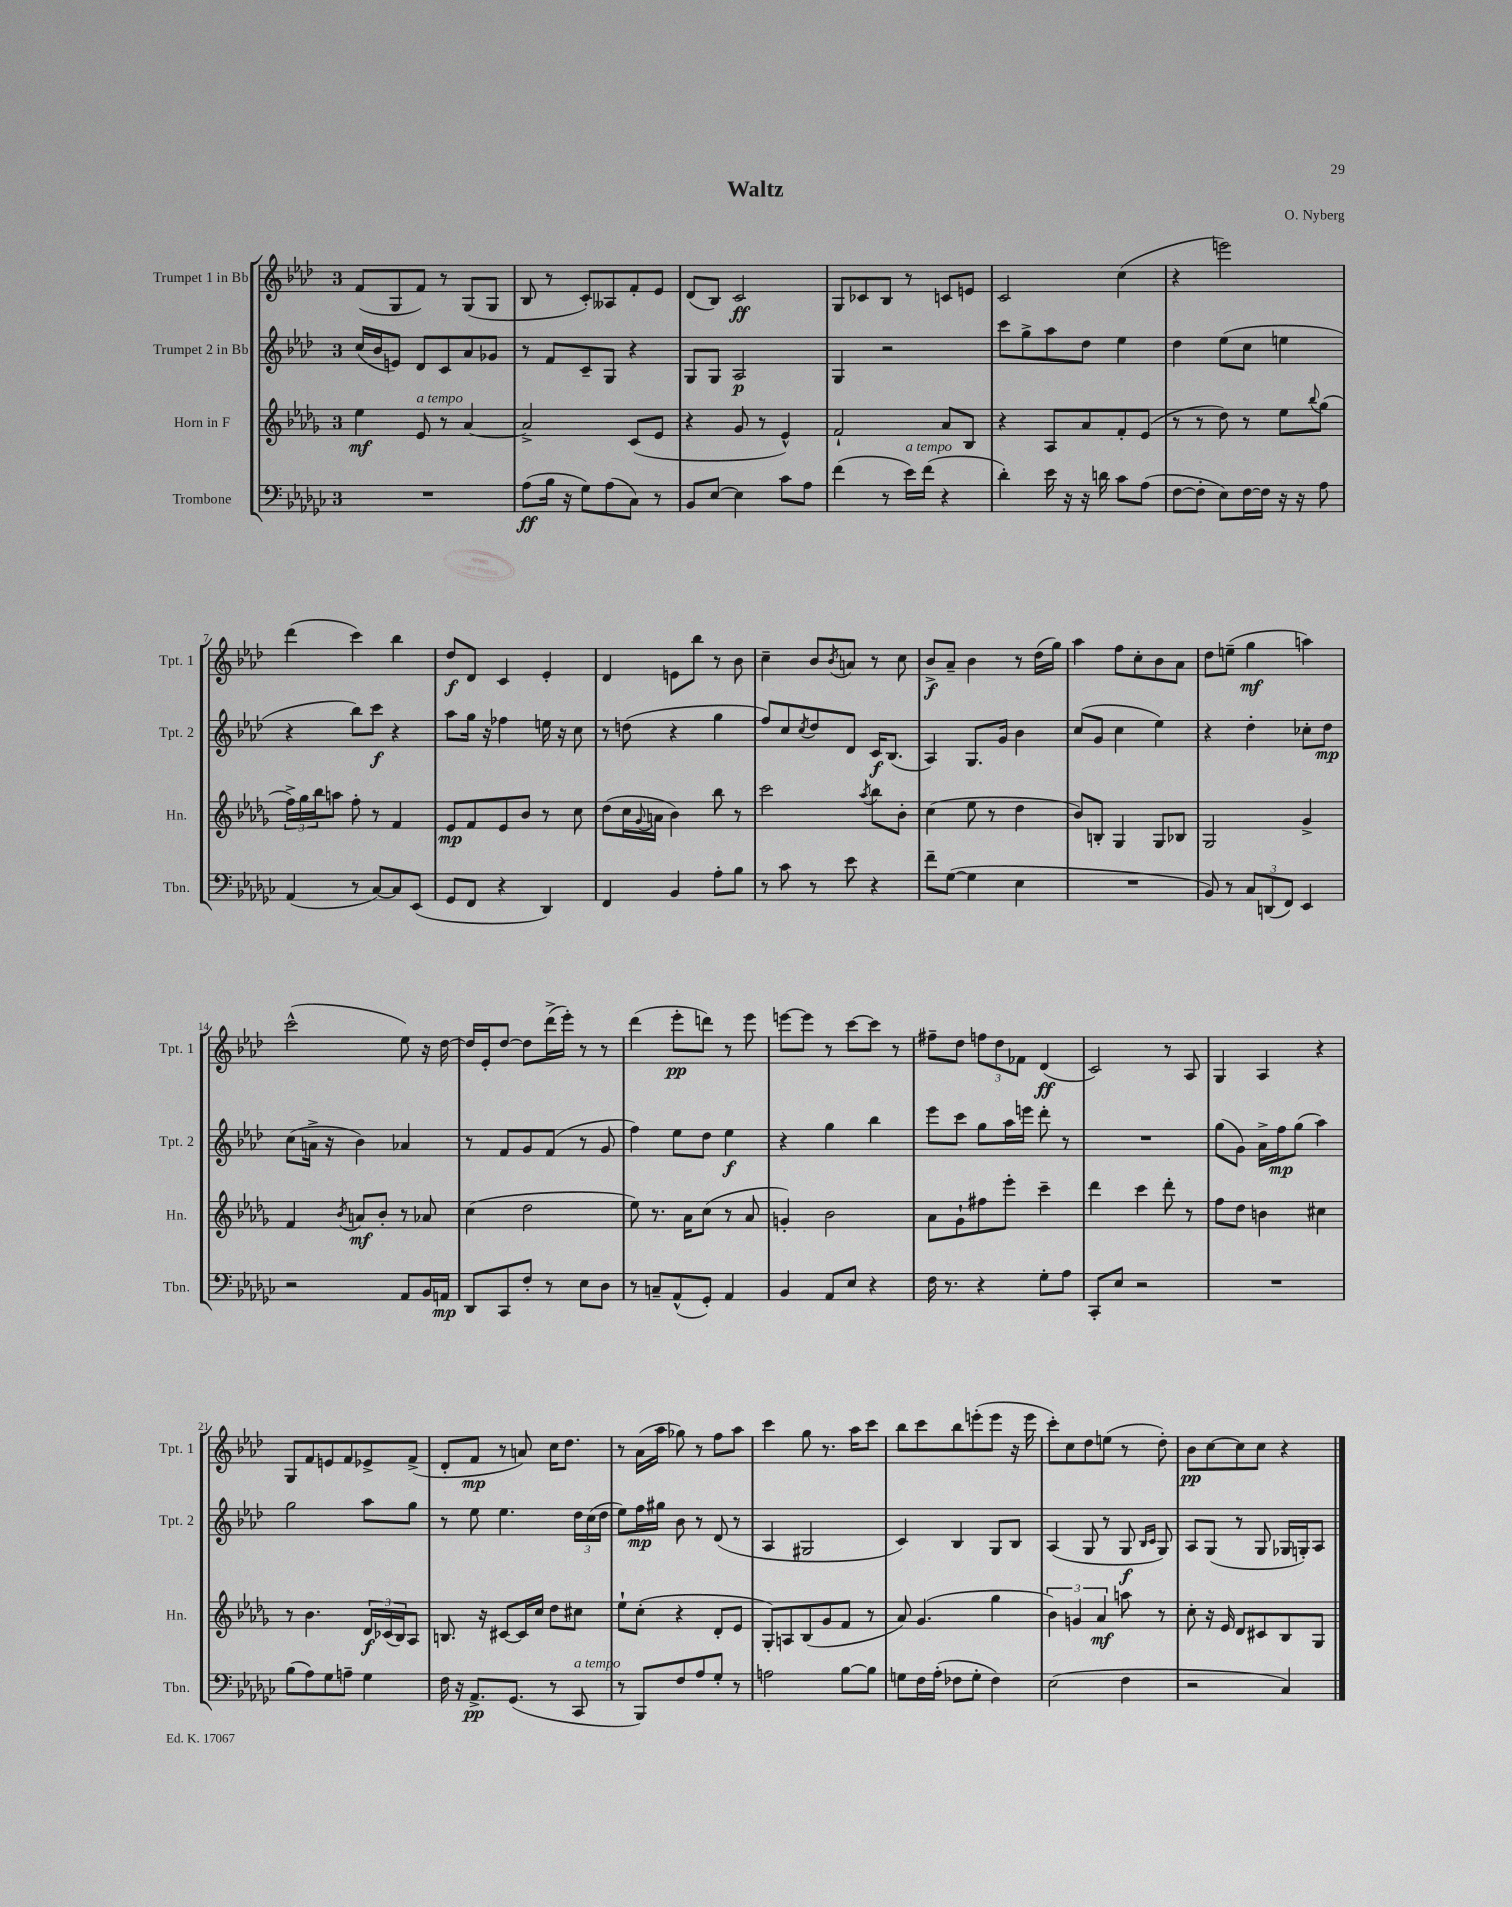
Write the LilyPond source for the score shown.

\header { title = "Waltz" composer = "O. Nyberg" }
<<
\new StaffGroup <<
\new Staff = "s0" \with { instrumentName = "Trumpet 1 in Bb" shortInstrumentName = "Tpt. 1" } {
    \clef treble \key aes \major \once \override Staff.TimeSignature.style = #'single-digit \time 3/4
    f'8( g8 f'8) r8 g8( g8 |
    bes8 r8 c'8-.) aeses8 f'8-. ees'8 |
    des'8( bes8) c'2\ff |
    g8 ces'8 bes8 r8 c'8 e'8 |
    c'2 c''4( |
    r4 e'''2) |
    des'''4( c'''4) bes''4 |
    des''8\f des'8 c'4 ees'4-. |
    des'4 e'8 bes''8 r8 bes'8 |
    c''4-- bes'8 \acciaccatura { bes'8 } a'8 r8 c''8 |
    bes'8->\f aes'8-- bes'4 r8 des''16( g''16) |
    aes''4 f''8 c''8-. bes'8 aes'8 |
    des''8 e''8--( g''4\mf a''4) |
    c'''2-^( ees''8) r16 des''16~ |
    des''16 ees'16-. des''8~ des''8 des'''16->( ees'''16-.) r8 r8 |
    des'''4( ees'''8-.\pp d'''8) r8 ees'''8 |
    e'''8~ e'''8 r8 c'''8~ c'''8 r8 |
    fis''8-- des''8 \tuplet 3/2 { f''8 des''8 fes'8 } des'4\ff( |
    c'2) r8 aes8 |
    g4 aes4 r4 |
    g8 f'8 e'8 f'8 ees'8-> f'8->( |
    des'8-. f'8\mp r8 a'8) c''16 des''8. |
    r8 aes'16( aes''16 ges''8) r8 f''8 aes''8 |
    c'''4 g''8 r8. aes''16 c'''8 |
    bes''8 c'''8 bes''8 e'''8-.( e'''8 r16 e'''16 |
    c'''8-.) c''8 des''8 e''8( r8 des''8-.) |
    bes'8\pp c''8~ c''8 c''8 r4 \bar "|." |
}
\new Staff = "s1" \with { instrumentName = "Trumpet 2 in Bb" shortInstrumentName = "Tpt. 2" } {
    \clef treble \key aes \major \once \override Staff.TimeSignature.style = #'single-digit \time 3/4
    c''16( bes'16 e'8) des'8 c'8 aes'8 ges'8 |
    r8 f'8 c'8-- g8 r4 |
    g8 g8 aes2\p |
    g4 r2 |
    c'''8 g''8-> aes''8 des''8 ees''4 |
    des''4 ees''8( c''8 e''4 |
    r4 bes''8) c'''8\f r4 |
    aes''8 g''16 r16 fes''4 e''16 r16 c''8 |
    r8 d''8( r4 g''4 |
    f''8) c''8 \acciaccatura { c''8 } des''8 des'8 c'16\f bes8.( |
    aes4) g8. g'16 bes'4 |
    c''8( g'8 c''4 ees''4) |
    r4 des''4-. ces''8-. des''8\mp |
    c''8( a'16-> r16 bes'4) aes'4 |
    r8 f'8 g'8 f'8( r8 g'8 |
    f''4) ees''8 des''8 ees''4\f |
    r4 g''4 bes''4 |
    ees'''8 c'''8 g''8 aes''16 e'''16 des'''8-. r8 |
    R2. |
    g''8( g'8) aes'16-> f''16\mp g''8( aes''4) |
    g''2 aes''8 g''8 |
    r8 ees''8 ees''4. \tuplet 3/2 { des''16 c''16( des''16 } |
    ees''8) f''16\mp gis''16 bes'8 r8 des'8( r8 |
    aes4 gis2 |
    c'4) bes4 g8 bes8 |
    aes4( g8 r8 g8\f \grace { bes16 c'16 } g8) |
    aes8 g8( r8 g8 ges16 g16-.) aes8 \bar "|." |
}
\new Staff = "s2" \with { instrumentName = "Horn in F" shortInstrumentName = "Hn." } {
    \clef treble \key des \major \once \override Staff.TimeSignature.style = #'single-digit \time 3/4
    ees''4\mf ees'8^\markup { \italic "a tempo" } r8 aes'4~ |
    aes'2-> c'8( ees'8 |
    r4 ges'8 r8 ees'4-^) |
    f'2-! aes'8 bes8 |
    r4 aes8 aes'8 f'8-. ees'8( |
    r8 r8 des''8) r8 ees''8 \appoggiatura { bes''8 } ges''8( |
    \tuplet 3/2 { f''16->) ges''16 bes''16 } a''8 f''8-. r8 f'4 |
    ees'8\mp f'8 ees'8 bes'8 r8 c''8 |
    des''8( c''16 \appoggiatura { ges'8 } a'16 bes'4) bes''8 r8 |
    c'''2 \acciaccatura { aes''8 } bes''8 bes'8-. |
    c''4( ees''8 r8 des''4 |
    bes'8) b8-. ges4 ges8 bes8 |
    ges2 ges'4-> |
    f'4 \acciaccatura { bes'8 } a'8\mf bes'8-. r8 aes'8 |
    c''4( des''2 |
    ees''8) r8. aes'16 c''8( r8 aes'8 |
    g'4-.) bes'2 |
    aes'8 ges'8-! fis''8 ees'''8-. c'''4-- |
    des'''4 c'''4 des'''8-. r8 |
    f''8 des''8 b'4 cis''4 |
    r8 bes'4. \tuplet 3/2 { des'16\f ces'16( bes16) } aes8 |
    b8. r16 cis'8~ cis'16 c''16 des''8 cis''8 |
    ees''8-! c''8-.( r4 des'8-. ees'8 |
    ges8-.) a8 bes8( ges'8 f'8 r8 |
    aes'8) ges'4.( ges''4 |
    \tuplet 3/2 { bes'4) g'4 aes'4\mf } a''8 r8 |
    c''8-. r16 ees'16 des'8 cis'8 bes8 ges8 \bar "|." |
}
\new Staff = "s3" \with { instrumentName = "Trombone" shortInstrumentName = "Tbn." } {
    \clef bass \key ges \major \once \override Staff.TimeSignature.style = #'single-digit \time 3/4
    R2. |
    aes8\ff( bes16 r16 ges8) aes8( ces8) r8 |
    bes,8 ees8~ ees4 ces'8 aes8 |
    f'4( r8 ees'16^\markup { \italic "a tempo" }) f'16( r4 |
    des'4-.) ees'16 r16 r16 d'16 ces'8 aes8( |
    f8~ f8-. ees8) f16~ f16 r16 r16 aes8 |
    aes,4( r8 ces8~) ces8 ees,8( |
    ges,8 f,8 r4 des,4) |
    f,4 bes,4 aes8-. bes8 |
    r8 ces'8 r8 ees'8 r4 |
    f'8-- ges8~( ges4 ees4 |
    R2. |
    bes,8) r8 \tuplet 3/2 { ces8 d,8( f,8) } ees,4 |
    r2 aes,8 bes,16 a,16\mp |
    des,8 ces,8 f8-. r8 ees8 des8 |
    r8 c8-- aes,8-^( ges,8-.) aes,4 |
    bes,4 aes,8 ees8 r4 |
    f16 r8. r4 ges8-. aes8 |
    ces,8-. ees8 r2 |
    R2. |
    bes8( aes8) ges8 a8-- ges4 |
    f16 r16 aes,8.->\pp ges,8.( r8 ces,8^\markup { \italic "a tempo" } |
    r8 bes,,8) f8 aes8 ges8-. r8 |
    a2 bes8~ bes8 |
    g8 f16 aes16-.( fes8 g8-. fes4) |
    ees2( f4 |
    r2 ces4) \bar "|." |
}
>>
>>
